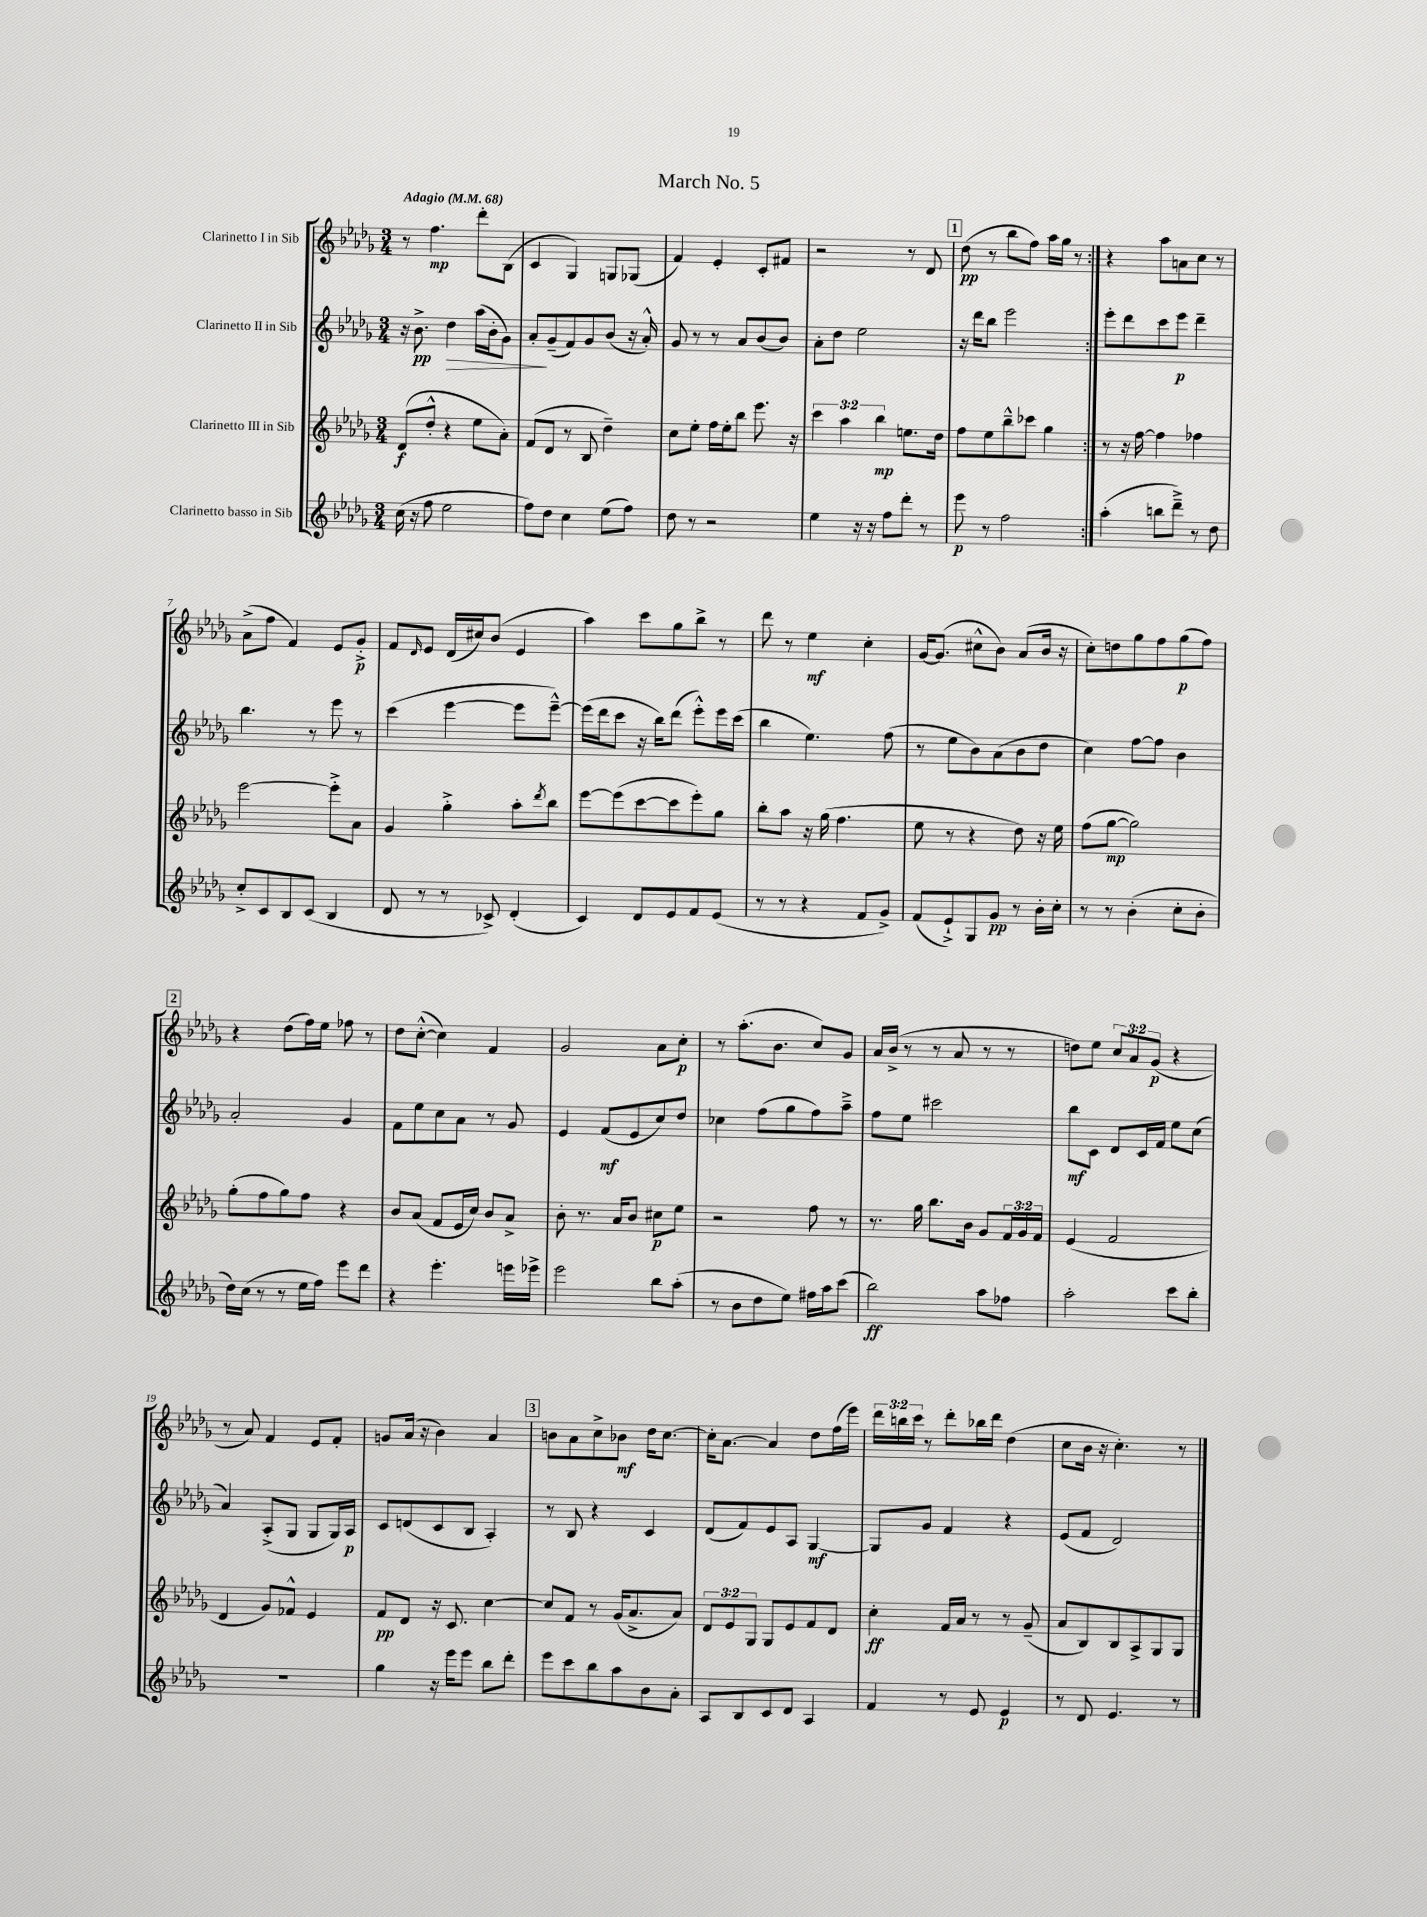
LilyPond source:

\header { title = "March No. 5" }
<<
\new StaffGroup <<
\new Staff = "s0" \with { instrumentName = "Clarinetto I in Sib" } {
    \clef treble \key des \major \numericTimeSignature \time 3/4 \override Staff.TupletNumber.text = #tuplet-number::calc-fraction-text \tempo "Adagio" 4 = 68
    \repeat volta 2 { r8 f''4.\mp des'''8-. bes8( |
    c'4 ges4) g8 ges8( |
    f'4) ees'4-. c'8-. fis'8 |
    r2 r8 des'8 |
    \mark \markup { \box "1" } des''8\pp( r8 bes''8 f''8) aes''16 ges''16 r8 | }
    r4 aes''8 a'8 c''8 r8 |
    aes'8->( f''8 f'4) ees'8 ges'8-.->\p |
    f'8 \grace { des'16 } ees'8 des'16( cis''16) bes'8( ees'4 |
    aes''4) c'''8 ges''8 bes''8-> r8 |
    des'''8 r8 ees''4\mf c''4-. |
    ges'16~ ges'8.( cis''8-^ bes'8) aes'8( bes'16 r16 |
    c''8-.) d''8 ges''8 f''8 ges''8\p( f''8) |
    \mark \markup { \box "2" } r4 des''8( f''16) ees''16 fes''8 r8 |
    des''8 c''8~-.-^( c''4) f'4 |
    ges'2 aes'8 c''8-.\p |
    r8 aes''8.-.( bes'8. c''8) ges'8 |
    aes'16 bes'16->( r8 r8 aes'8 r8 r8 |
    d''8) ees''8 \tuplet 3/2 { c''8 aes'8 ges'8\p( } r4 |
    r8 aes'8) f'4 ees'8 f'8-. |
    g'8 aes'16( r16 bes'4) aes'4 |
    \mark \markup { \box "3" } b'8 aes'8 c''8-> bes'8\mf des''16 c''8.~ |
    c''16-. aes'8.~ aes'4 des''8 f''16( ees'''16) |
    \tuplet 3/2 { des'''16 b''16 c'''16 } r8 des'''8-. bes''16 des'''16 des''4( |
    c''8 bes'16 r16 c''4.-.) r8 \bar "|." |
}
\new Staff = "s1" \with { instrumentName = "Clarinetto II in Sib" } {
    \clef treble \key des \major \numericTimeSignature \time 3/4
    \repeat volta 2 { r16 bes'8.->\pp des''4\> aes''16( bes'16-. ges'8) |
    aes'8-.\! ges'8--( f'8) ges'8 bes'8( r16 aes'16-.-^) |
    ges'8 r8 r8 aes'8 bes'8( bes'8) |
    aes'8-. des''8 ees''2 |
    \mark \markup { \box "1" } r16 des'''16 bes''8 ees'''2 | }
    ees'''8-. des'''8 c'''8 ees'''8\p des'''4-- |
    bes''4. r8 ees'''8 r8 |
    c'''4( ees'''4~ ees'''8 ees'''8~---^) |
    ees'''16( des'''16 c'''8 r16 bes''16) des'''8( ees'''8-.-^) ees'''16 c'''16( |
    bes''4 ees''4.) f''8( |
    r8 ees''8 bes'8) aes'8( bes'8 des''8 |
    c''4) f''8~ f''8 bes'4 |
    \mark \markup { \box "2" } aes'2-. ges'4 |
    f'8 ees''8 c''8 aes'8 r8 ges'8 |
    ees'4 f'8\mf( ees'8 c''8) des''8 |
    ces''4 f''8( ges''8 f''8) aes''8---> |
    f''8 ees''8 cis'''2 |
    bes''8\mf c'8 des'8 c'16 f'16 ees''8 c''8( |
    aes'4) aes8-.->( ges8 ges8 ges16) aes16\p |
    c'8 d'8( c'8 bes8 aes4-.) |
    \mark \markup { \box "3" } r8 bes8 r4 c'4 |
    des'8( f'8) ees'8 aes8 ges4~\mf |
    ges8 ges'8 f'4 r4 |
    ees'8( f'8 des'2) \bar "|." |
}
\new Staff = "s2" \with { instrumentName = "Clarinetto III in Sib" } {
    \clef treble \key des \major \numericTimeSignature \time 3/4 \override Staff.TupletNumber.text = #tuplet-number::calc-fraction-text
    \repeat volta 2 { des'8\f( des''8-.-^ r4 ees''8 aes'8-.) |
    f'8( des'8 r8 bes8 des''4--) |
    c''8 ees''8-. f''16 ees''16-. bes''8 ees'''8. r16 |
    \tuplet 3/2 { c'''4 aes''4 bes''4\mp } e''8. des''16 |
    \mark \markup { \box "1" } f''8 ees''8 bes''8---^ ces'''8 ges''4 | }
    r8 r16 f''16~ f''4 fes''4 |
    ees'''2~ ees'''8-.-> aes'8 |
    ges'4 ges''4-.-> aes''8-. \acciaccatura { des'''8 } bes''8 |
    ees'''8~ ees'''8( c'''8~ c'''8 ees'''8-.) ges''8 |
    bes''8-. aes''8 r16 ges''16( f''4. |
    ees''8 r8 r4 des''8) r16 ees''16 |
    f''8( ges''8~\mp ges''2) |
    \mark \markup { \box "2" } ges''8-.( f''8 ges''8) f''8 r4 |
    bes'8 aes'8( f'8 ees'16 c''16) bes'8 aes'8-> |
    bes'8-. r8. aes'16 bes'8 cis''8\p ees''8 |
    r2 f''8 r8 |
    r8. ges''16 bes''8. bes'16 ges'8 \tuplet 3/2 { f'16 ges'16 f'16 } |
    ees'4( f'2 |
    des'4 ges'8) fes'8-^ ees'4 |
    f'8\pp des'8 r16 c'8. c''4~ |
    \mark \markup { \box "3" } c''8 f'8 r8 ges'16( aes'8.-> aes'8) |
    \tuplet 3/2 { des'8 ees'8 ges8 } ges8 ees'8 f'8 des'8 |
    c''4-.\ff f'16 aes'16 r8 r8 ges'8--( |
    aes'8 bes8) bes8 aes8-> ges8 ges8 \bar "|." |
}
\new Staff = "s3" \with { instrumentName = "Clarinetto basso in Sib" } {
    \clef treble \key des \major \numericTimeSignature \time 3/4
    \repeat volta 2 { c''16( r16 f''8 ees''2 |
    f''8) des''8 c''4 ees''8( f''8) |
    des''8 r8 r2 |
    ees''4 r16 r16 f''8 des'''8-. r8 |
    \mark \markup { \box "1" } ees'''8\p r8 f''2 | }
    aes''4-.( b''8 des'''8--->) r8 des''8 |
    c''8-.-> c'8 bes8 c'8( bes4 |
    des'8 r8 r8 ces'8->) des'4-.( |
    c'4) des'8 ees'8 f'8 ees'8( |
    r8 r8 r4 f'8 ges'8->) |
    f'8( ees'8-!->) ges8 ges'8\pp r8 bes'16-. c''16-. |
    r8 r8 bes'4-.( c''8-. bes'8-. |
    \mark \markup { \box "2" } des''16) c''16( r8 r8 ees''16 f''16) ees'''8 des'''8 |
    r4 ees'''4.-. e'''16 ees'''16-> |
    ees'''2 bes''8 aes''8-.( |
    r8 bes'8 des''8 ees''8) fis''16 aes''16 c'''8( |
    bes''2\ff) aes''8 fes''8 |
    aes''2-. c'''8 bes''8-. |
    R2. |
    ges''4 r16 ees'''16 ees'''8 bes''8 des'''8-. |
    \mark \markup { \box "3" } ees'''8 c'''8 bes''8 aes''8 bes'8 aes'8-. |
    aes8 bes8 c'8 des'8 aes4 |
    f'4 r8 ees'8 ees'4\p |
    r8 des'8 ees'4. r8 \bar "|." |
}
>>
>>
